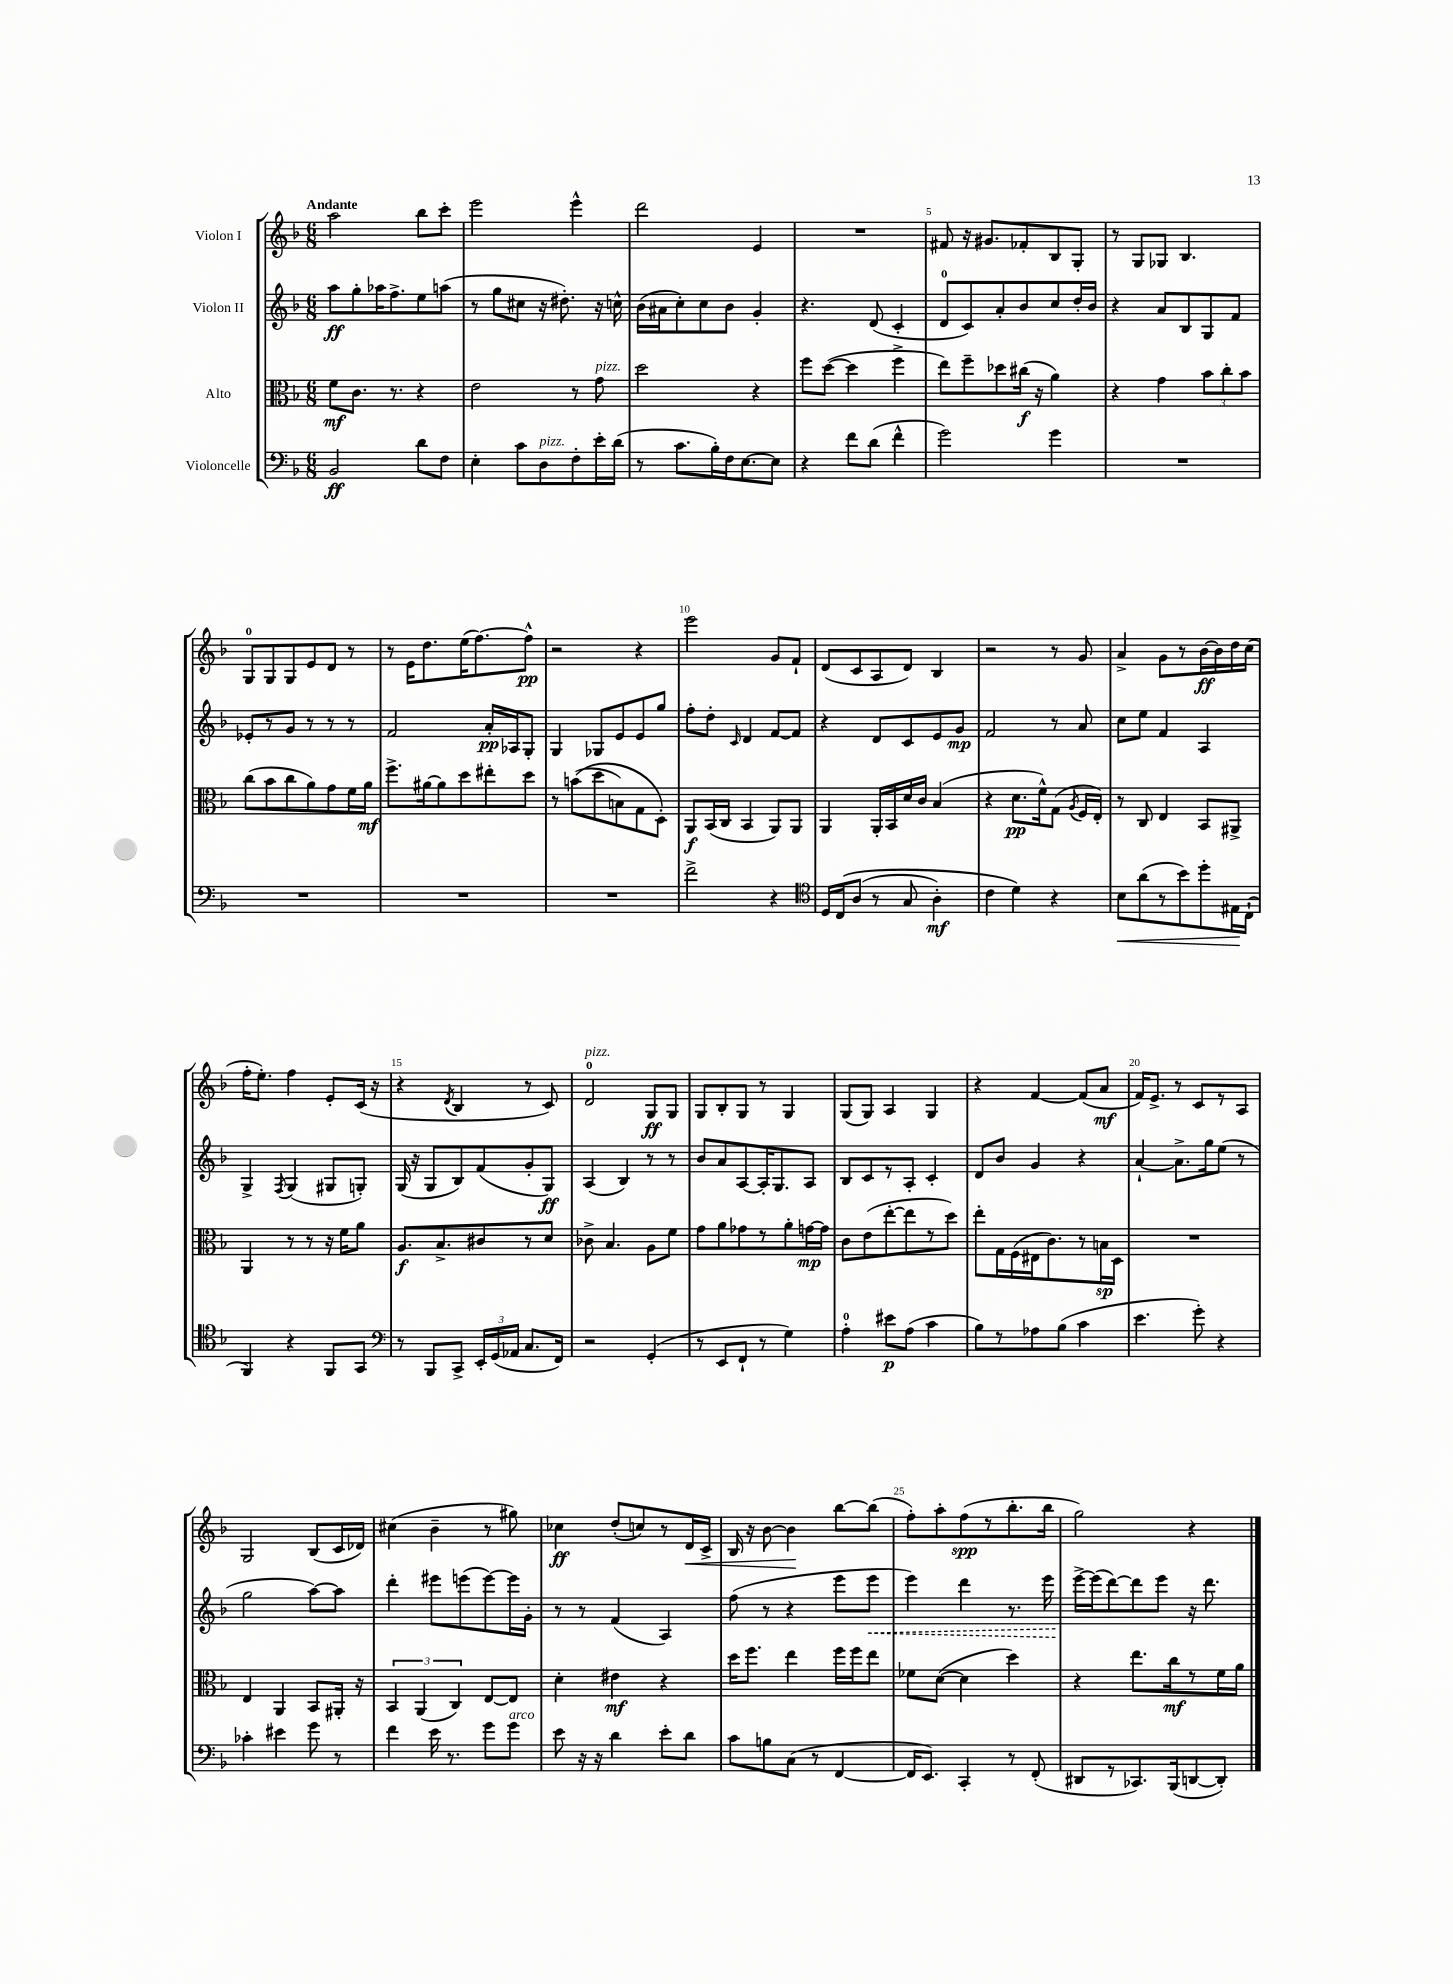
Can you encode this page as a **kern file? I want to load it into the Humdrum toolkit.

**kern	**kern	**kern	**kern
*staff4	*staff3	*staff2	*staff1
*clefF4	*clefC3	*clefG2	*clefG2
*k[b-]	*k[b-]	*k[b-]	*k[b-]
*M6/8	*M6/8	*M6/8	*M6/8
2BB-	8f	8aa	2aa
.	8.c	8gg'	.
.	.	16aa-	.
.	8.r	8.ff^	.
8d	4r	8ee	8bb-
8F	.	(8aa	8ccc'
=	=	=	=
4E'	2e	8r	2eee
.	.	8gg	.
8c	.	8cc#	.
8D	.	16r	.
.	.	8.dd#')	.
8F'	8r	.	4eee^^
16e'	8g	16r	.
(16d	.	16cc^^	.
=	=	=	=
8r	2dd	(16b-	2ddd
.	.	16a#	.
8.c	.	8cc')	.
.	.	8cc	.
16B-')	.	.	.
16F	.	8b-	.
[8.E	.	.	.
.	4r	4g'	4e
8E]	.	.	.
=	=	=	=
4r	8ff	4.r	2.r
.	([8dd	.	.
8f	4dd]	.	.
(8d	.	(8d	.
4f^^	4ff^	4c'	.
=	=	=	=
2g)	8ee)	8d	8f#
.	8ff~	8c)	16r
.	.	.	8.g#
.	8dd-	8a'	.
.	(16cc#	8b-	8f-'
.	16r	.	.
4g	4a)	8cc	8B-
.	.	16dd'	8G'
.	.	16b-	.
=	=	=	=
2.r	4r	4r	8r
.	.	.	8G
.	4g	8a	8G-
.	.	8B-	4.B-
.	12b-	8G	.
.	12cc'	.	.
.	.	8f	.
.	12b-	.	.
=	=	=	=
2.r	(8cc	8e-'	8G
.	8b-	8r	8G
.	8cc	8g	8G
.	8a)	8r	8e
.	8g	8r	8d
.	16f	8r	8r
.	16a	.	.
=	=	=	=
2.r	8.ff^	2f	8r
.	.	.	16e
.	[16a#	.	8.dd
.	8a#]	.	.
.	8dd	.	(16ee
.	.	.	[8.ff)
.	8ee#'	16a'	.
.	.	16A-	.
.	8dd	8G'	8ff^^]
=	=	=	=
2.r	8r	4G	2r
.	&((8b	.	.
.	8dd	8G-	.
.	8B)	8e	.
.	8G	8e	4r
.	8D'&)	8gg	.
=	=	=	=
2f^	8AA	8ff'	2eee
.	(16BB-	8dd'	.
.	16C	.	.
.	.	16qqc	.
.	4BB-	4d	.
4r	8AA)	[8f	8g
.	8AA	8f]	8f`
=	=	=	=
*clefC4	*	*	*
16D	4AA	4r	(8d
&(16C	.	.	.
(8A	.	.	8c
8r	16AA'	8d	8A
.	16BB-	.	.
8G	16d	8c	8d)
.	16c	.	.
4A')	(4B-	8e	4B-
.	.	8g	.
=	=	=	=
4c	4r	2f	2r
4d&)	8.d	.	.
.	16f^^)	.	.
4r	(8G	8r	8r
.	8qA	.	.
.	16F	8a	8g
.	16E')	.	.
=	=	=	=
8B-	8r	8cc	4a^
(8a	8C	8ee	.
8r	4E	4f	8g
8b-)	.	.	8r
8dd'	8BB-	4A	[16b-
.	.	.	16b-]
16E#	8AA#^	.	16dd
(16C`	.	.	(16cc
=	=	=	=
4FF)	4AA	4G^	16ff'
.	.	.	8.ee')
.	.	8qF	.
4r	8r	(4G	4ff
.	8r	.	.
8FF	16r	8G#	8e'
.	16f	.	.
8GG	8a	8G')	(16c
.	.	.	16r
=	=	=	=
*clefF4	*	*	*
8r	8.A	(16G	4r
.	.	16r	.
8BBB-	.	8G	.
.	8.B-^	.	.
.	.	.	8qd
8CC^	.	8B-)	4B-
24EE'	8c#	(8f	.
(24GG	.	.	.
24AA-	.	.	.
8.C	8r	8g'	8r
.	8d	8G)	8c)
16FF)	.	.	.
=	=	=	=
2r	8c-^	(4A	2d
.	4.B-	.	.
.	.	4B-)	.
(4GG'	8A	8r	8G
.	8f	8r	8G
=	=	=	=
8r	8g	8b-	8G
8EE	8a	8a	8B-'
8FF`	8g-	[8A	8G
8r	8r	16A']	8r
.	.	8.G	.
4G)	8a'	.	4G
.	[16g	8A	.
.	16g]	.	.
=	=	=	=
4A'	8c	8B-	(8G
.	(8e	8c	8G)
8e#	[8ee'	8r	4A
(8A	8ee]	8A'	.
4c	8r	4c'	4G
.	8dd)	.	.
=	=	=	=
8B-)	8ee'	8d	4r
8r	16G	8b-	.
.	(16F	.	.
8A-	16E#	4g	[4f
.	8.c)	.	.
(8B-	.	.	.
4c	8r	4r	(8f]
.	16B	.	8a
.	16D	.	.
=	=	=	=
4.e	2.r	[4a`	16f)
.	.	.	8.e^
.	.	8.a^]	8r
8g')	.	.	8c
.	.	16gg	.
4r	.	(8ee	8r
.	.	8r	8A
=	=	=	=
4c-'	4E	2gg	2G
4e#	4AA	.	.
8g	8BB-	[8aa)	(8B-
8r	16AA#'	8aa]	16c
.	16r	.	16d-)
=	=	=	=
4f	6BB-	4ddd'	(4cc#
.	(6AA	.	.
16e	.	8eee#	4b-~
8.r	.	.	.
.	6C)	.	.
.	.	(8eee	.
8g	[8E	[8eee)	8r
8g	8E]	16eee]	8gg#)
.	.	16g'	.
=	=	=	=
8e	4d'	8r	4cc-
16r	.	8r	.
16r	.	.	.
4d	4e#	(4f	(8dd'
.	.	.	8cc)
8e'	4r	4A)	8r
8d	.	.	16d
.	.	.	16c^
=	=	=	=
8c	16dd	(8ff	16B-
.	8.ff	.	16r
8B	.	8r	[8b-
(8C	4ee	4r	4b-]
8r	.	.	.
[4FF	16ff	8eee	[8bb-
.	16ff	.	.
.	8ee	8eee	(8bb-]
=	=	=	=
16FF]	8f-	4eee)	8ff')
8.EE)	.	.	.
.	([8d	.	8aa'
4CC'	4d]	4ddd	(8ff
.	.	.	8r
8r	4dd)	8.r	8.bb-'
(8FF'	.	.	.
.	.	16eee	16bb-
=	=	=	=
8DD#	4r	[16eee^	2gg)
.	.	(16eee]	.
8r	.	[8ddd)	.
8.CC-)	8.ee	8ddd]	.
.	.	8eee	.
(16BBB-	16cc	.	.
[8DD	8r	16r	4r
.	.	8.ddd	.
8DD'])	16f	.	.
.	16a	.	.
==	==	==	==
*-	*-	*-	*-
